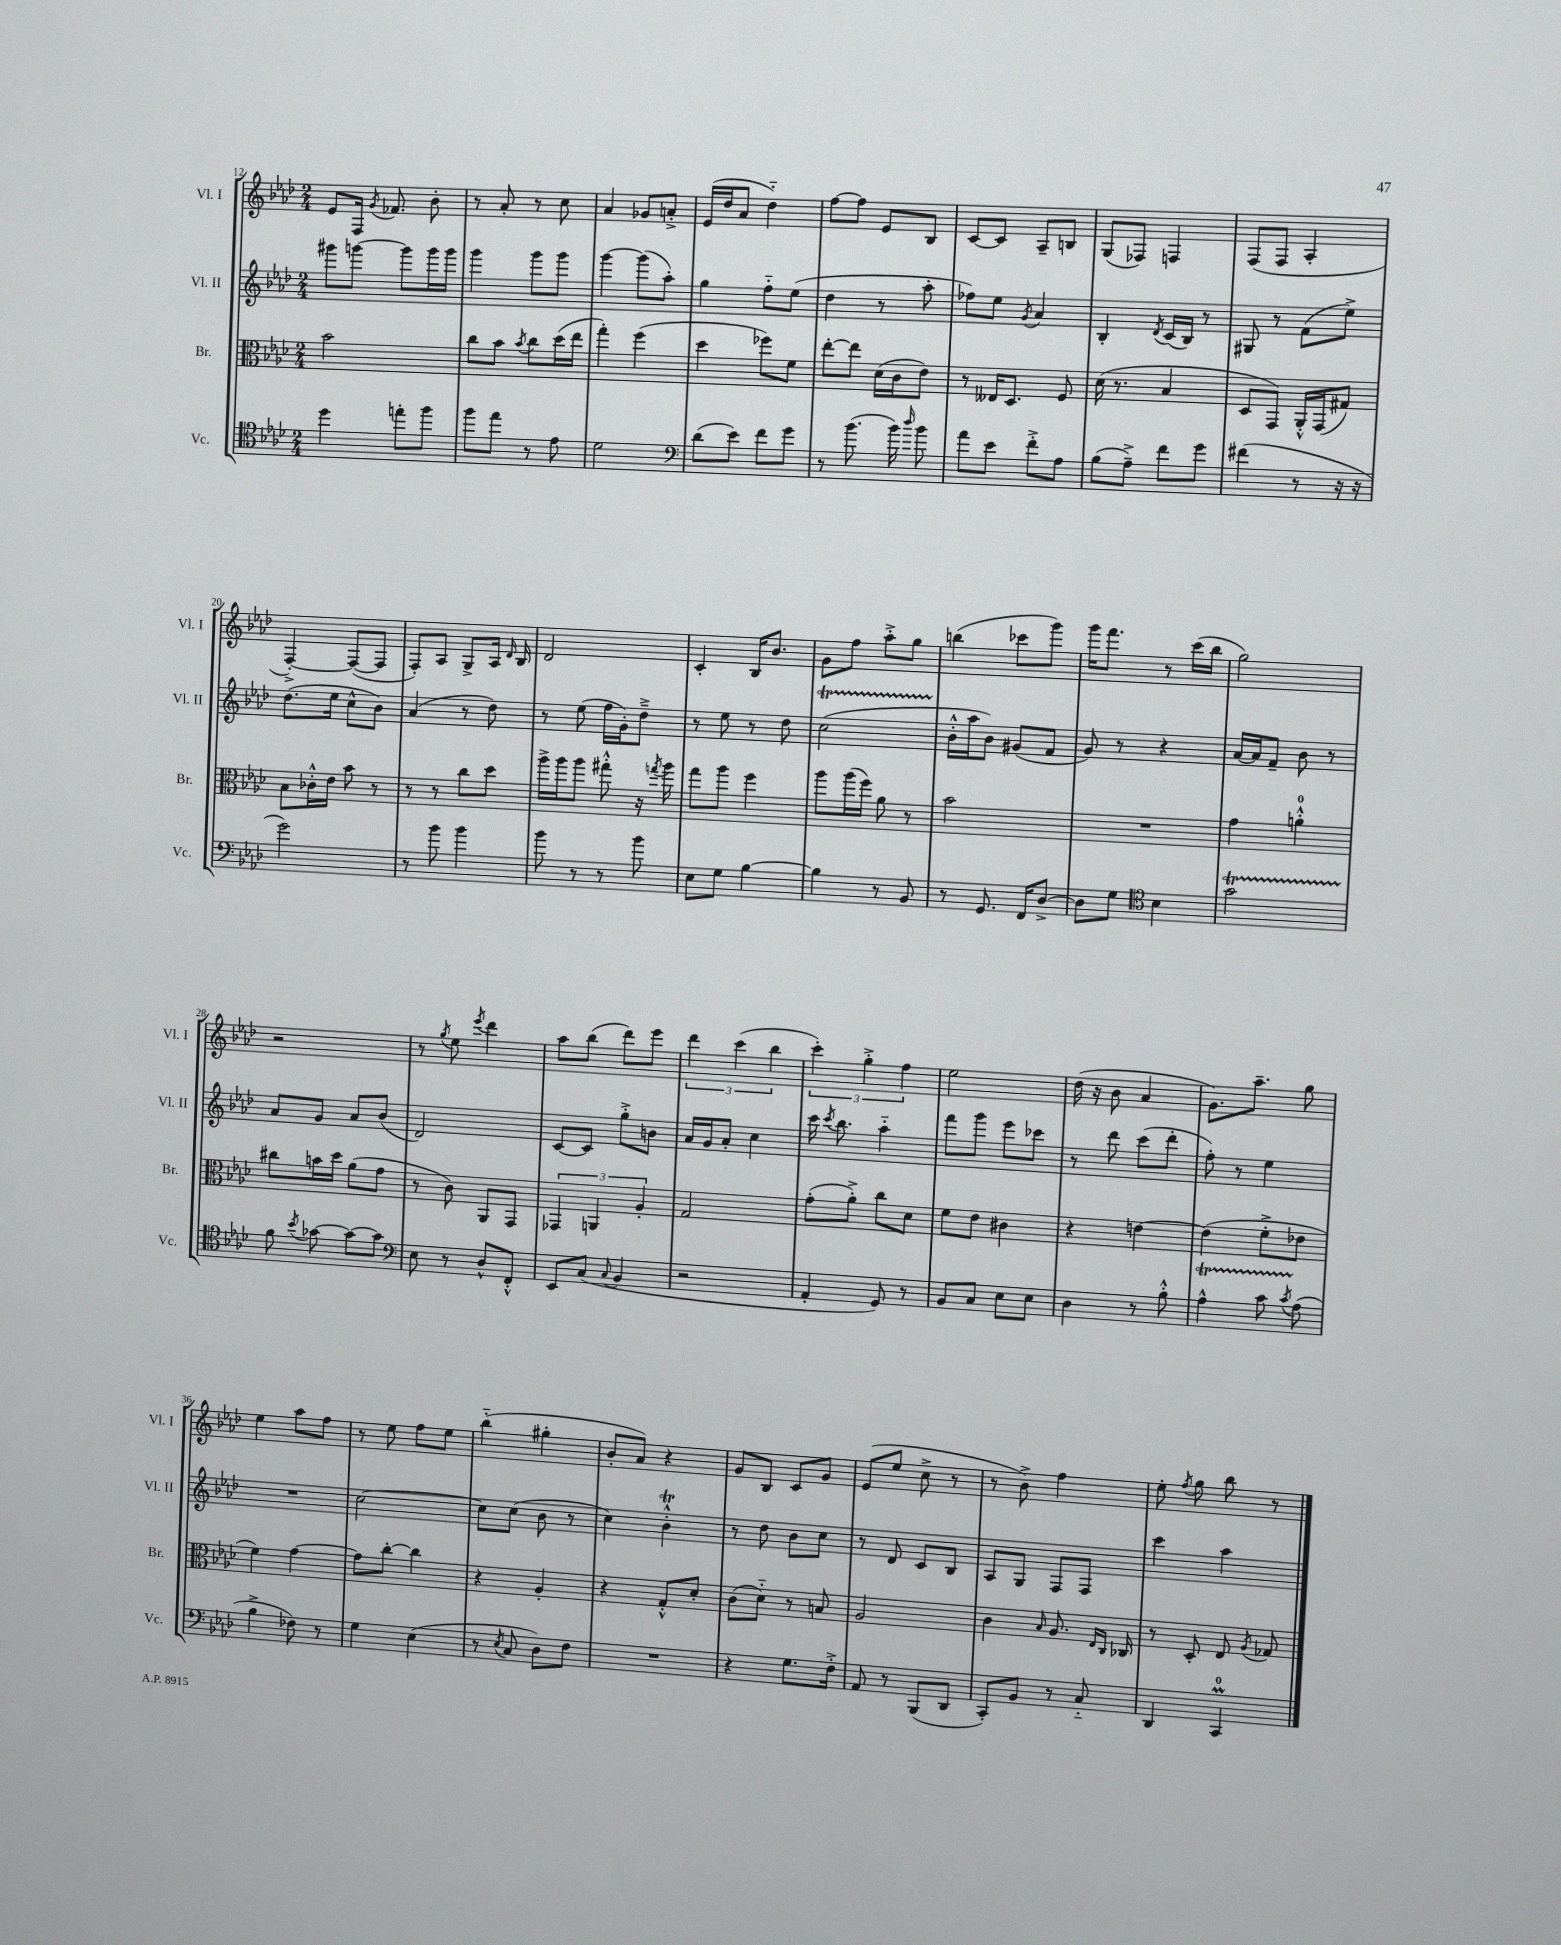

**kern	**kern	**kern	**kern
*staff4	*staff3	*staff2	*staff1
*clefC4	*clefC3	*clefG2	*clefG2
*k[b-e-a-d-]	*k[b-e-a-d-]	*k[b-e-a-d-]	*k[b-e-a-d-]
*M2/4	*M2/4	*M2/4	*M2/4
4dd-\	2b-\	8ggg#\L	8e-/L
.	.	[8ggg\J	16F/Jk
.	.	.	8qg/
.	.	.	8.f-/
8ee'\L	.	8ggg\]L	.
8ff\J	.	16ggg\L	8b-'\
.	.	16ggg\JJ	.
=	=	=	=
8ff\L	8cc\L	4ggg\	8r
8ee-\J	8b-\J	.	8a-'/
.	8qb-/	.	.
8r	8cc\L	8ggg\L	8r
8e-\	(16dd-\L	8ggg\J	8cc\
.	16ee-\JJ	.	.
=	=	=	=
2d-\	4gg'\)	[4ggg\	4a-/
.	(4ff\	(8ggg\]L	8g-/L
.	.	8aa-'\J)	8a'^/J
=	=	=	=
*clefF4	*	*	*
(8d-\L	4dd-\	4gg\	(16e-/LL
.	.	.	16dd-/J
8e-\J)	.	.	8a-/J
8f\L	8ff-\L)	8ff'~\L	4dd-'~\)
8g\J	8f\J	(8ee-\J	.
=	=	=	=
8r	[8ee-'\L	4dd-\	[8ff\L
(8.b-\	8ee-\]J	.	8ff\]J
.	(16d-\LL	8r	8e-/L
16b-\)	16c\J	.	.
16qqdd-/	.	.	.
8b-\	8e-\J)	8aa-'\	8B-/J
=	=	=	=
8a-\L	8r	8ff-\L)	[8c/L
8e-\J	16E--/LK	8ee-\J	8c/]J
.	8.D-/J	.	.
.	.	8qg/	.
8f'^\L	.	4a-/	8A-~/L
8A-\J	8F/	.	8B/J
=	=	=	=
(8B-\L	(16d-\	4B-'/	(8G/L
.	8.r	.	.
8A-~^\J)	.	.	8F-/J)
.	.	8qd-/	.
8f\L	4B-/	(16c/LL	4F/
.	.	16B-/JJ)	.
8g\J	.	8r	.
=	=	=	=
(4f#\	8D-/L	8G#/	(8F/L
.	8GG/J)	8r	8F/J
8r	16AA-'^^/LL	(8f\L	4A-'/
.	(16GG/J	.	.
16r	8G#/J)	8ee-^\J)	.
16r	.	.	.
=	=	=	=
2g\)	8B-\L	(8.dd-\L	[4F'^/)
.	16c-'^^\L	.	.
.	16e-\JJ	16ee-\Jk	.
.	8b-\	8cc^^\L	(8F/_L
.	8r	8b-\J)	8F/]J
=	=	=	=
8r	8r	(4a-/	8F'/L)
8b-\	8r	.	8A-/J
4b-\	8cc\L	8r	8G^/L
.	8dd-\J	8dd-\)	16A-/Jk
.	.	.	16qqd-/
.	.	.	16B-/
=	=	=	=
8b-\	16aa-^\LL	8r	2d-/
.	16aa-\J	.	.
8r	8aa-\J	(8ee-\	.
8r	8gg#'^^\	16ff\LL	.
.	.	16g'\J)	.
8b-\	16r	8dd-~^\J	.
.	8qgg/	.	.
.	16aa-\	.	.
=	=	=	=
8E-\L	8gg\L	8r	4c'/
8G\J	8aa-\J	8ee-\	.
[4B-\	4ff\	8r	16B-/LK
.	.	.	8.b-/J
.	.	8dd-\	.
=	=	=	=
4B-\]	8aa-\L	(2cc\	8g\L
.	(16aa-\L	.	8ff\J
.	16ff\JJ)	.	.
8r	8a-\	.	8aa-'^\L
8BB-/	8r	.	8gg\J
=	=	=	=
8r	2b-\	16b-'^^\LL	(4bb\
.	.	16aa-\J	.
8.GG/	.	8b-\J)	.
.	.	(8g#/L	8ccc-\L
16FF/LK	.	.	.
[8D-^/J	.	8f/J	8ggg\J)
=	=	=	=
8D-\]L	2r	8g/)	16ggg\LK
.	.	.	8.fff\J
8G\J	.	8r	.
*clefC4	*	*	*
4B-\	.	4r	8r
.	.	.	(16ccc\LL
.	.	.	16bb-\JJ
=	=	=	=
2g\	4g\	[16a-/LL	2gg\)
.	.	16a-/]J	.
.	.	8f~/J	.
.	4a'^^\	8b-\	.
.	.	8r	.
=	=	=	=
8f\	8cc#\L	8a-/L	2r
8qb-/	.	.	.
[8g-\	16b\L	8g/J	.
.	16dd-\JJ	.	.
8g-\_L	(8a-\L	8a-/L	.
8g-\]J	8g\J	(8b-/J	.
=	=	=	=
*clefF4	*	*	*
8E-\	8r	2d-/)	8r
.	.	.	8qgg/
8r	8c\)	.	8ee-\
.	.	.	8qeee-/
8D-^^/L	8AA-/L	.	4ddd-\
8FF'^^/J	8GG/J	.	.
=	=	=	=
8EE-/L	6GG-/	[8c/L	8aa-\L
(8C/J	.	8c/]J	(8bb-\J
.	6AA/	.	.
8qqC/	.	.	.
4BB-/	.	8gg'^\L	8ddd-\L)
.	6A-'/	.	.
.	.	8b\J	8eee-\J
=	=	=	=
2r	2G/	16a-/LL	6ddd-\
.	.	16g/J	.
.	.	8a-'/J	.
.	.	.	(6ccc\
.	.	4cc\	.
.	.	.	6bb-\
=	=	=	=
4AA-'/	(8g'\L	16ccc\	6ccc'\)
.	.	8qccc/	.
.	.	8.bb-\	.
.	8a-'^\J)	.	.
.	.	.	6gg'^\
8GG/)	8cc\L	4aa-'~\	.
.	.	.	6ff\
8r	8d-\J	.	.
=	=	=	=
8BB-/L	8f\L	8fff\L	2ee-\
8C/J	8e-\J	8ggg\J	.
8E-\L	4c#\	8eee-\L	.
8E-\J	.	8ccc-\J	.
=	=	=	=
4D-\	4r	8r	(16dd-\
.	.	.	16r
.	.	8ddd-\	8b-\
8r	[4e\	(8ccc\L	4a-/
8B-'^^\	.	8ddd-'\J	.
=	=	=	=
4A-^^\	(4e\]	8ff'\)	8.g\L)
.	.	8r	.
.	.	.	8.aa-~\J
8c\	8f'^\L	4ee-\	.
8qc/	.	.	.
(8A-\	8e-\J	.	8gg\
=	=	=	=
4B-^\	4f\)	2r	4ee-\
8F-\)	[4g\	.	8aa-\L
8r	.	.	8ff\J
=	=	=	=
4G\	8g\]L	[2cc\	8r
.	[8cc'\J	.	8ee-\
(4E-\	4cc\]	.	8ff\L
.	.	.	8ee-\J
=	=	=	=
8r	4r	8cc\]L	(4bb-'~\
8qE-/	.	.	.
8C/	.	(8cc\J	.
8D-\L)	4A-'/	8b-\	4gg#'\
8F\J	.	8r	.
=	=	=	=
2r	4r	4cc\)	8b-'/L
.	.	.	8a-/J)
.	8G'^^/L	4b-'^^\	4r
.	8d-'/J	.	.
=	=	=	=
4r	(8c\L	8r	8g/L
.	8d-'~\J)	8dd-\	8B-/J
8.G\L	8r	8b-\L	8c/L
.	8B/	8cc\J	8g/J
16F'^\Jk	.	.	.
=	=	=	=
8AA-/	2A-/	8r	(8e-/L
8r	.	8d-/	8ee-/J
(8BBB-/L	.	8c/L	8cc^\
8DD-/J	.	8B-/J	8r
=	=	=	=
8CC'/L)	4c\	8A-/L	8r
8BB-/J	.	8G/J	8b-^\)
.	16qqB-/	.	.
8r	8.A-/	8F/L	4ff\
8C'~/	.	8F/J	.
.	16qqE-/LL	.	.
.	16qqC/JJ	.	.
.	16C-/	.	.
=	=	=	=
4DD-/	8r	4ccc\	8ee-'\
.	.	.	8qff/
.	8D-'/	.	8gg\
4CC/	8E-/	4aa-\	8bb-\
.	8qA-/	.	.
.	8G-/	.	8r
==	==	==	==
*-	*-	*-	*-
